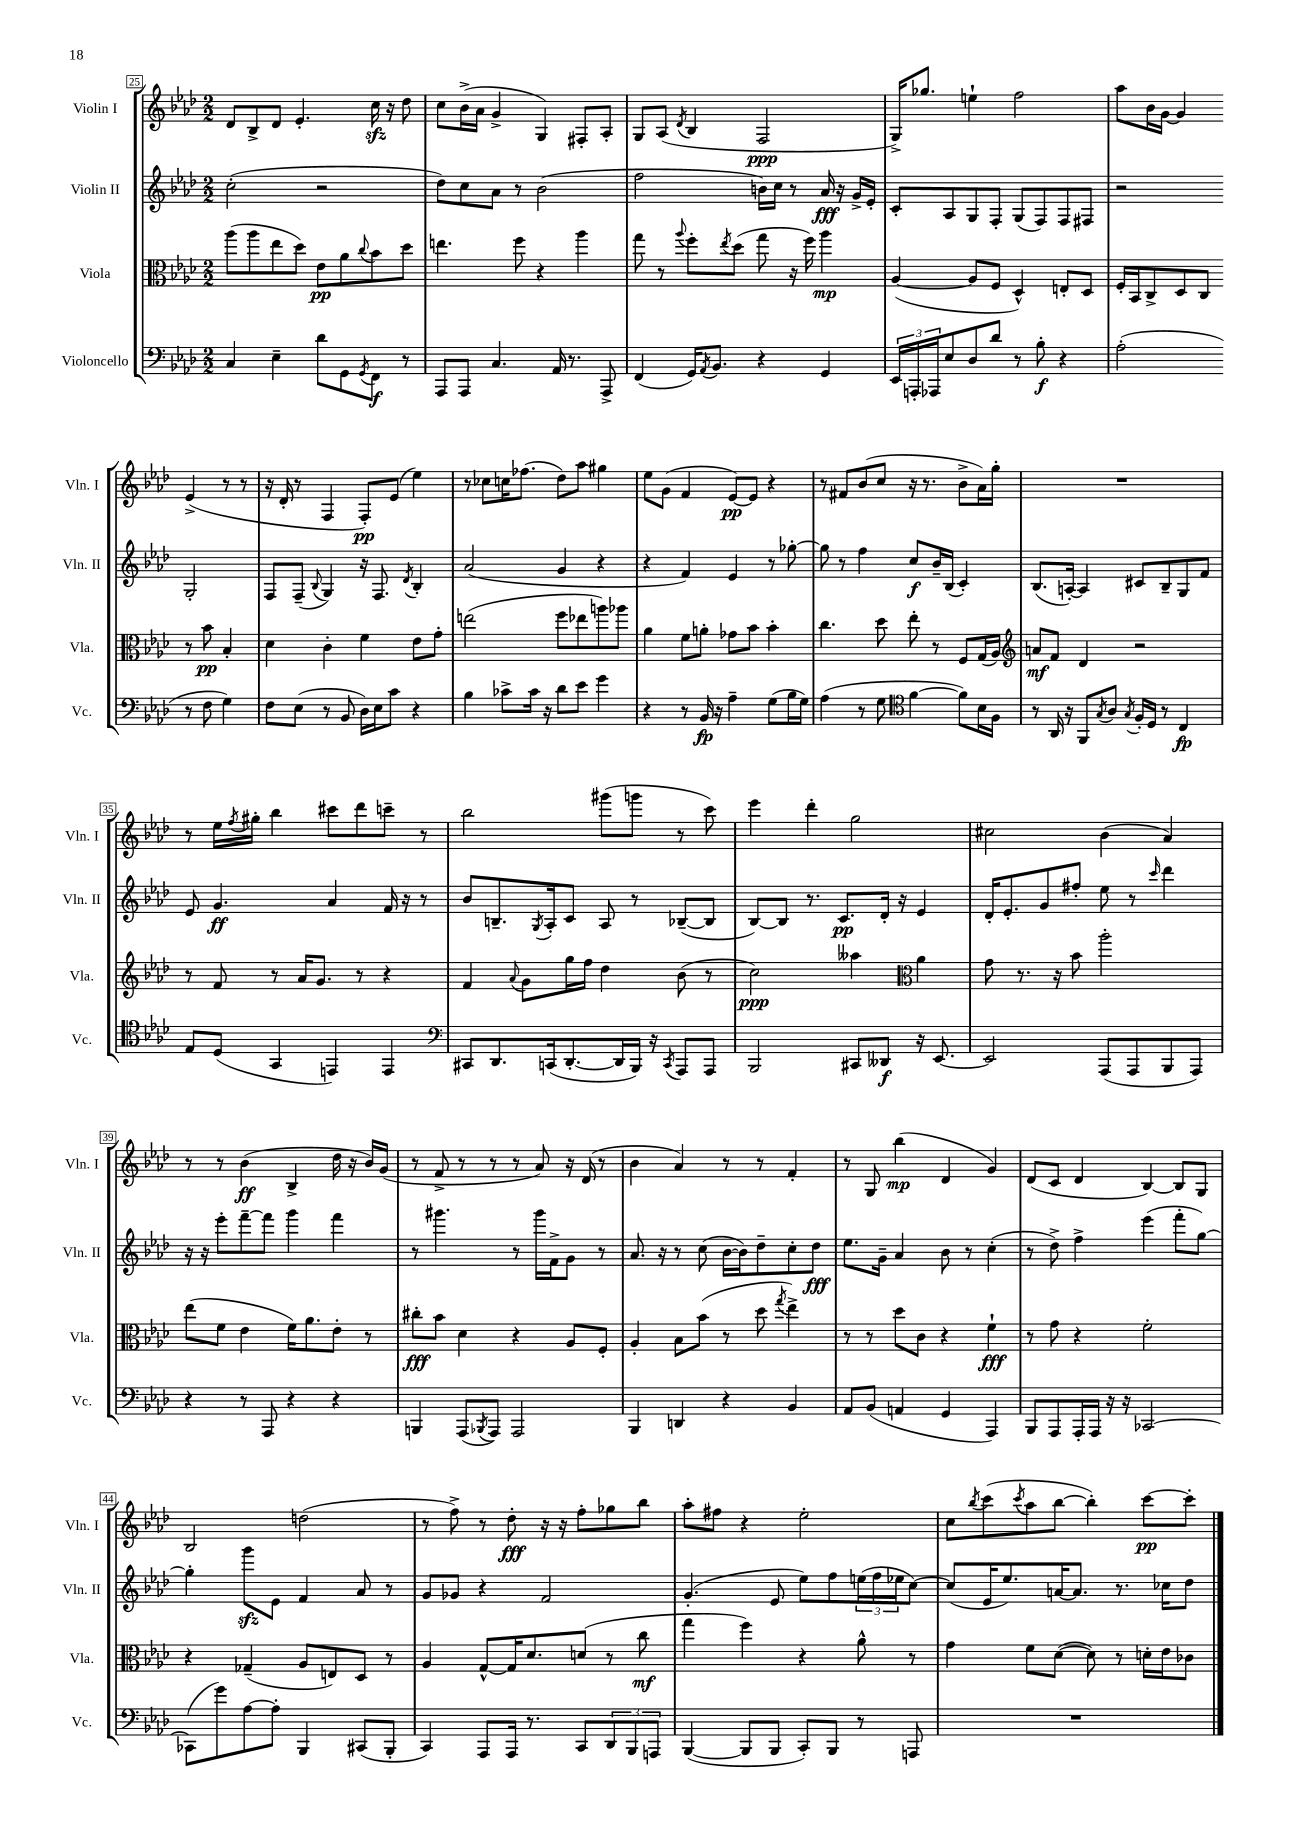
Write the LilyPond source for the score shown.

<<
\new StaffGroup <<
\new Staff = "s0" \with { instrumentName = "Violin I" shortInstrumentName = "Vln. I" } {
    \clef treble \key aes \major \numericTimeSignature \time 2/2
    des'8 bes8-> des'8 ees'4.-. c''16\sfz r16 des''8 |
    c''8 bes'16->( aes'16 g'4-> g4) fis8-. aes8-. |
    g8 aes8( \acciaccatura { des'8 } bes4 f2\ppp |
    g16->) ges''8. e''4-! f''2 |
    aes''8 bes'16 g'16~ g'4 ees'4->( r8 r8 |
    r16 des'16-. r8 f4 f8-.\pp) ees'8( ees''4) |
    r8 ces''8 c''16 fes''8.( des''8) aes''8 gis''4 |
    ees''8 g'8( f'4 ees'8~\pp) ees'8 r4 |
    r8 fis'8 bes'8( c''8 r16 r8. bes'8-> aes'16) g''16-. |
    R1 |
    r8 ees''16 \acciaccatura { f''8 } gis''16-. bes''4 cis'''8 des'''8 c'''8-- r8 |
    bes''2 gis'''8( g'''8 r8 c'''8) |
    ees'''4 des'''4-. g''2 |
    cis''2 bes'4( aes'4) |
    r8 r8 bes'4\ff( bes4-> des''16 r16 bes'16) g'16( |
    r8 f'8-> r8 r8 r8 aes'8) r16 des'16( r8 |
    bes'4 aes'4) r8 r8 f'4-. |
    r8 g8 bes''4\mp( des'4 g'4) |
    des'8( c'8 des'4 bes4~) bes8 g8 |
    bes2 d''2( |
    r8 f''8->) r8 des''8-.\fff r16 r16 f''8-. ges''8 bes''8 |
    aes''8-. fis''8 r4 ees''2-. |
    c''8 \acciaccatura { bes''8 } c'''8( \acciaccatura { c'''8 } aes''8 bes''8~ bes''4-.) c'''8~\pp c'''8-. \bar "|." |
}
\new Staff = "s1" \with { instrumentName = "Violin II" shortInstrumentName = "Vln. II" } {
    \clef treble \key aes \major \numericTimeSignature \time 2/2
    c''2-.( r2 |
    des''8) c''8 aes'8 r8 bes'2( |
    f''2 b'16) c''16 r8 aes'16\fff r16 g'16-> ees'16-. |
    c'8-. aes8 g8 f8-. g8( f8) f8 fis8 |
    r2 g2-. |
    f8 f8--( \appoggiatura { bes8 } g4) r16 f8. \acciaccatura { des'8 } bes4-. |
    aes'2( g'4 r4 |
    r4 f'4) ees'4 r8 ges''8~-. |
    ges''8 r8 f''4 c''8\f bes'16-- bes16( c'4-.) |
    bes8.( a16~-.) a4 cis'8 bes8-- g8 f'8 |
    ees'8 g'4.\ff aes'4 f'16 r16 r8 |
    bes'8 b8.-- \acciaccatura { g8 } aes16-. c'8 aes8 r8 bes8~--( bes8 |
    bes8~) bes8 r8. c'8.\pp des'16-. r16 ees'4 |
    des'16-. ees'8.-. g'8 fis''8-. ees''8 r8 \grace { c'''16 } des'''4 |
    r16 r16 ees'''8-. f'''8~-- f'''8 g'''4 f'''4 |
    r8 gis'''4. r8 gis'''16 f'16-> g'8 r8 |
    aes'8. r16 r8 c''8( bes'16~ bes'16) des''8-- c''8-. des''8\fff |
    ees''8. g'16-- aes'4 bes'8 r8 c''4-.( |
    r8 des''8->) f''4-> ees'''4( f'''8-. g''8~) |
    g''4-. g'''8\sfz ees'8 f'4 aes'8 r8 |
    g'8 ges'8 r4 f'2 |
    g'4.-.( ees'8 ees''8) f''8 \tuplet 3/2 { e''16( f''16 ees''16 } c''8~) |
    c''8( ees'16 ees''8.) a'16~ a'8. r8. ces''16 des''8 \bar "|." |
}
\new Staff = "s2" \with { instrumentName = "Viola" shortInstrumentName = "Vla." } {
    \clef alto \key aes \major \numericTimeSignature \time 2/2
    aes''8( aes''8 ees''8 des''8) ees'8\pp aes'8 \appoggiatura { c''8 } bes'8 des''8 |
    e''4. f''8 r4 aes''4 |
    g''8 r8 \appoggiatura { aes''8 } f''8-. \acciaccatura { ees''8 } des''8( g''8 r16 f''16) aes''4\mp |
    aes4~( aes8 f8 des4-^) e8-. des8 |
    f16-. bes,16 c8-> des8 c8 r8 bes'8\pp bes4-. |
    des'4 c'4-. f'4 ees'8 g'8-. |
    e''2( f''8 ees''8 a''8) aes''8 |
    aes'4 f'8 a'8-. ges'8 bes'8 bes'4-. |
    c''4. des''8 ees''8-. r8 f8 g16( aes16) |
    \clef treble a'8\mf f'8 des'4 r2 |
    r8 f'8 r8 aes'16 g'8. r8 r4 |
    f'4 \appoggiatura { aes'8 } g'8 g''16 f''16 des''4 bes'8( r8 |
    c''2\ppp) aeses''4 \clef alto aes'4 |
    g'8 r8. r16 bes'8 aes''2-. |
    ees''8( f'8 ees'4 f'16) aes'8. ees'8-. r8 |
    cis''8-.\fff bes'8 des'4 r4 aes8 f8-. |
    aes4-. bes8 bes'8( r8 des''8 \acciaccatura { g''8 } ees''4->) |
    r8 r8 des''8 c'8 r4 f'4-!\fff |
    r8 g'8 r4 f'2-. |
    r4 ges4--( aes8 e8) des8 r8 |
    aes4 g8~-^ g16 des'8. d'8( r8 c''8\mf |
    g''4 f''4) r4 aes'8-^ r8 |
    g'4 f'8 des'8~( des'8) r8 d'16-. ees'16 ces'8 \bar "|." |
}
\new Staff = "s3" \with { instrumentName = "Violoncello" shortInstrumentName = "Vc." } {
    \clef bass \key aes \major \numericTimeSignature \time 2/2
    c4 ees4-- des'8 g,8 \acciaccatura { g,8 } f,8\f r8 |
    aes,,8 aes,,8 c4. aes,16 r8. aes,,8-> |
    f,4( g,16) \acciaccatura { aes,8 } bes,8. r4 g,4 |
    \tuplet 3/2 { ees,16 a,,16-. aes,,16 } ees8 des8 des'8 r8 bes8-.\f r4 |
    aes2-.( r8 f8 g4) |
    f8 ees8( r8 bes,8 des16) ees16 c'8 r4 |
    bes4 ces'8-> ces'16 r16 des'8 ees'8 g'4 |
    r4 r8 bes,16\fp r16 aes4-- g8( bes16 g16) |
    aes4( r8 g8 \clef tenor f'4~ f'8) bes16 f16 |
    r8 aes,16 r16 f,8 \acciaccatura { g8 } aes8 \acciaccatura { g8 } f16-. des16 r8 c4\fp |
    ees8 des8( g,4 e,4) e,4 |
    \clef bass cis,8 des,8. c,16( des,8.~-. des,16 bes,,16) r16 \acciaccatura { c,8 } aes,,8 aes,,8 |
    bes,,2 cis,8 deses,8\f r16 ees,8.~ |
    ees,2 aes,,8( aes,,8 bes,,8 aes,,8) |
    r4 r8 aes,,8 r4 r4 |
    b,,4 aes,,8( \acciaccatura { bes,,8 } aes,,8) aes,,2 |
    bes,,4 d,4 r4 bes,4 |
    aes,8 bes,8( a,4 g,4 aes,,4) |
    bes,,8 aes,,8 aes,,16-. aes,,16 r16 r16 ces,2~ |
    ces,8( g'8) aes8~ aes8-. bes,,4 cis,8( bes,,8-. |
    c,4) aes,,8 aes,,16 r8. c,8 \tuplet 3/2 { des,8 bes,,8 a,,8 } |
    bes,,4~( bes,,8 bes,,8 c,8-.) bes,,8 r8 a,,8 |
    R1 \bar "|." |
}
>>
>>
\layout { \context { \Score currentBarNumber = #25 \override BarNumber.stencil = #(make-stencil-boxer 0.1 0.3 ly:text-interface::print) } }
